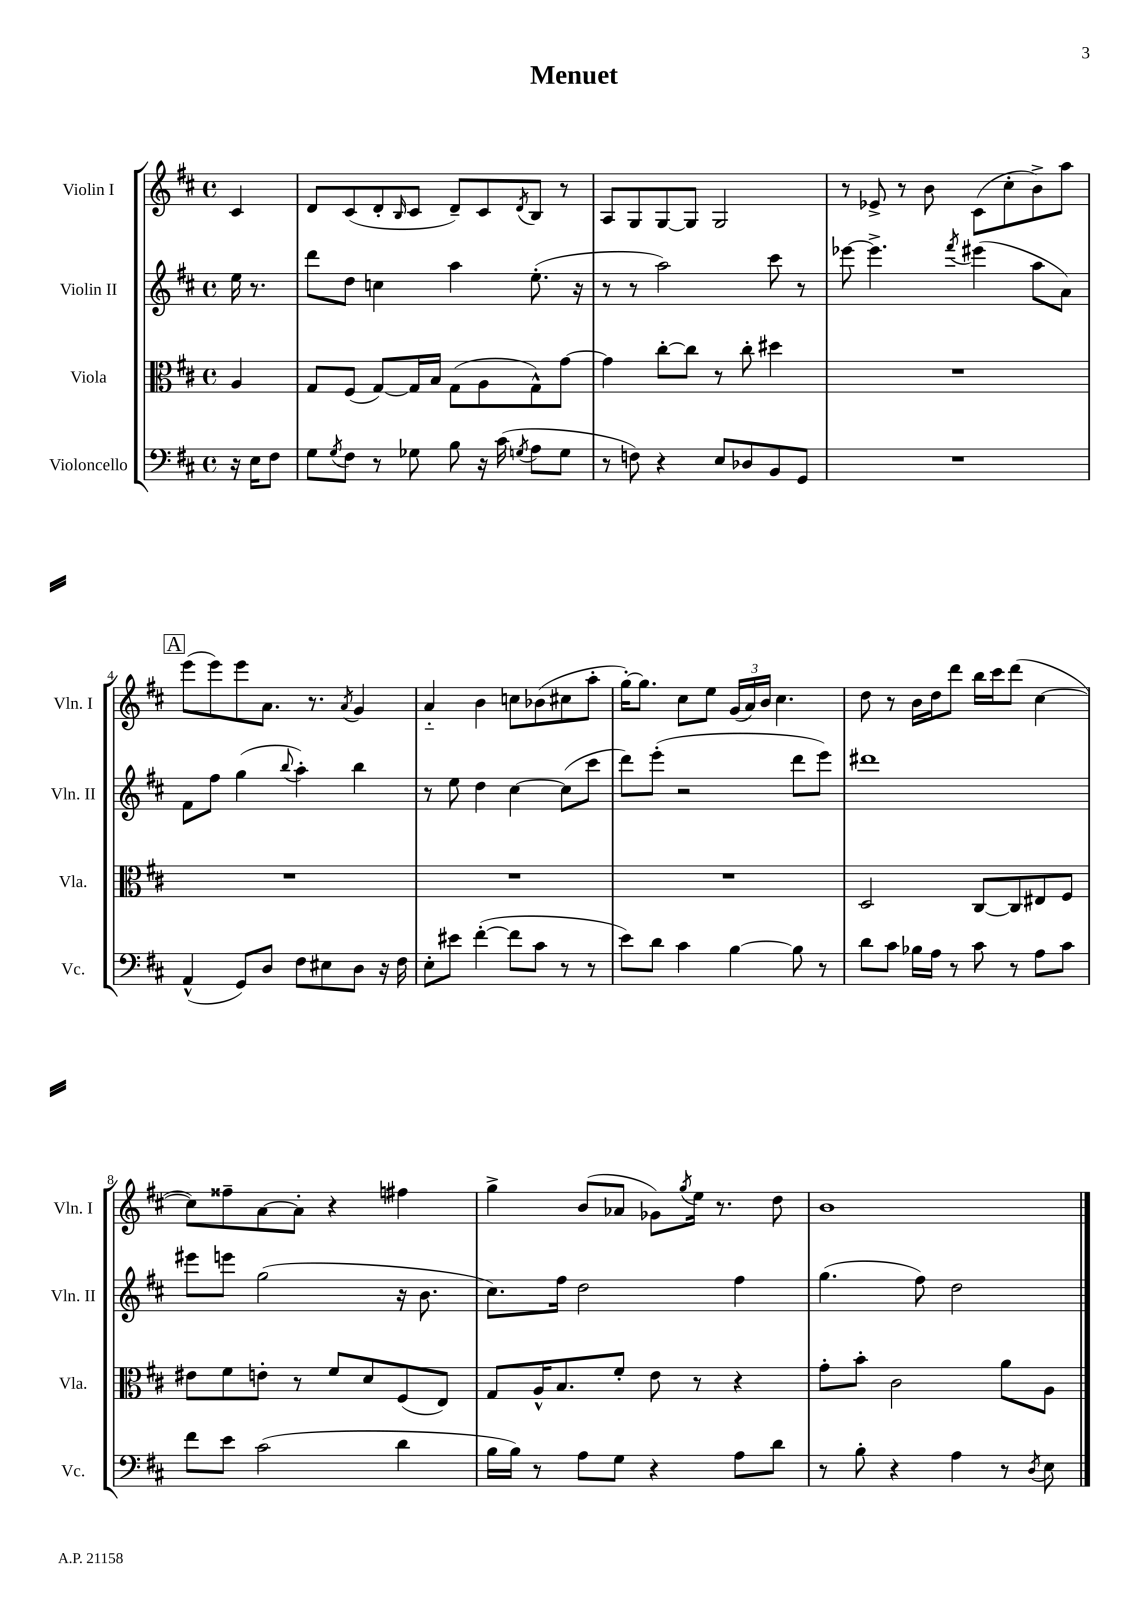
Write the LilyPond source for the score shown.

\header { title = "Menuet" }
<<
\new StaffGroup <<
\new Staff = "s0" \with { instrumentName = "Violin I" shortInstrumentName = "Vln. I" } {
    \clef treble \key d \major \defaultTimeSignature \time 4/4 \partial 4
    cis'4 |
    d'8 cis'8( d'8-. \grace { b16 } cis'8 d'8--) cis'8 \acciaccatura { d'8 } b8 r8 |
    a8 g8 g8~ g8 g2 |
    r8 ees'8-> r8 b'8 cis'8( cis''8-. b'8->) a''8 |
    \mark \markup { \box "A" } e'''8( e'''8) e'''8 a'8. r8. \acciaccatura { a'8 } g'4 |
    a'4-_ b'4 c''8 bes'8( cis''8 a''8-. |
    g''16~-.) g''8. cis''8 e''8 \tuplet 3/2 { g'16( a'16) b'16 } cis''4. |
    d''8 r8 b'16 d''16 d'''8 b''16 cis'''16 d'''8( cis''4~ |
    cis''8) fisis''8-- a'8~ a'8-. r4 fis''4 |
    g''4-> b'8( aes'8 ges'8) \acciaccatura { g''8 } e''16 r8. d''8 |
    b'1 \bar "|." |
}
\new Staff = "s1" \with { instrumentName = "Violin II" shortInstrumentName = "Vln. II" } {
    \clef treble \key d \major \defaultTimeSignature \time 4/4 \partial 4
    e''16 r8. |
    d'''8 d''8 c''4 a''4 e''8.-.( r16 |
    r8 r8 a''2) cis'''8 r8 |
    ees'''8~ ees'''4.-> \acciaccatura { fis'''8 } eis'''4( a''8 a'8) |
    \mark \markup { \box "A" } fis'8 fis''8 g''4( \appoggiatura { b''8 } a''4-.) b''4 |
    r8 e''8 d''4 cis''4~ cis''8( cis'''8 |
    d'''8) e'''8-.( r2 d'''8 e'''8) |
    dis'''1 |
    eis'''8 e'''8 g''2( r16 b'8. |
    cis''8.) fis''16 d''2 fis''4 |
    g''4.( fis''8) d''2 \bar "|." |
}
\new Staff = "s2" \with { instrumentName = "Viola" shortInstrumentName = "Vla." } {
    \clef alto \key d \major \defaultTimeSignature \time 4/4 \partial 4
    a4 |
    g8 fis8( g8~) g16 b16 g8( a8 g8-^) g'8~ |
    g'4 cis''8~-. cis''8 r8 cis''8-. dis''4 |
    R1 |
    \mark \markup { \box "A" } R1 |
    R1 |
    R1 |
    d2 cis8~ cis8 eis8 fis8 |
    eis'8 fis'8 e'8-. r8 fis'8 d'8 fis8( e8) |
    g8 a16-^ b8. fis'8-. e'8 r8 r4 |
    g'8-. b'8-. cis'2 a'8 a8 \bar "|." |
}
\new Staff = "s3" \with { instrumentName = "Violoncello" shortInstrumentName = "Vc." } {
    \clef bass \key d \major \defaultTimeSignature \time 4/4 \partial 4
    r16 e16 fis8 |
    g8 \acciaccatura { g8 } fis8 r8 ges8 b8 r16 cis'16( \acciaccatura { g8 } a8 g8 |
    r8 f8) r4 e8 des8 b,8 g,8 |
    R1 |
    \mark \markup { \box "A" } a,4-^( g,8) d8 fis8 eis8 d8 r16 fis16 |
    e8-. eis'8 fis'4~-.( fis'8 cis'8 r8 r8 |
    e'8) d'8 cis'4 b4~ b8 r8 |
    d'8 cis'8 bes16 a16 r8 cis'8 r8 a8 cis'8 |
    fis'8 e'8 cis'2( d'4 |
    b16 b16) r8 a8 g8 r4 a8 d'8 |
    r8 b8-. r4 a4 r8 \acciaccatura { d8 } e8 \bar "|." |
}
>>
>>
